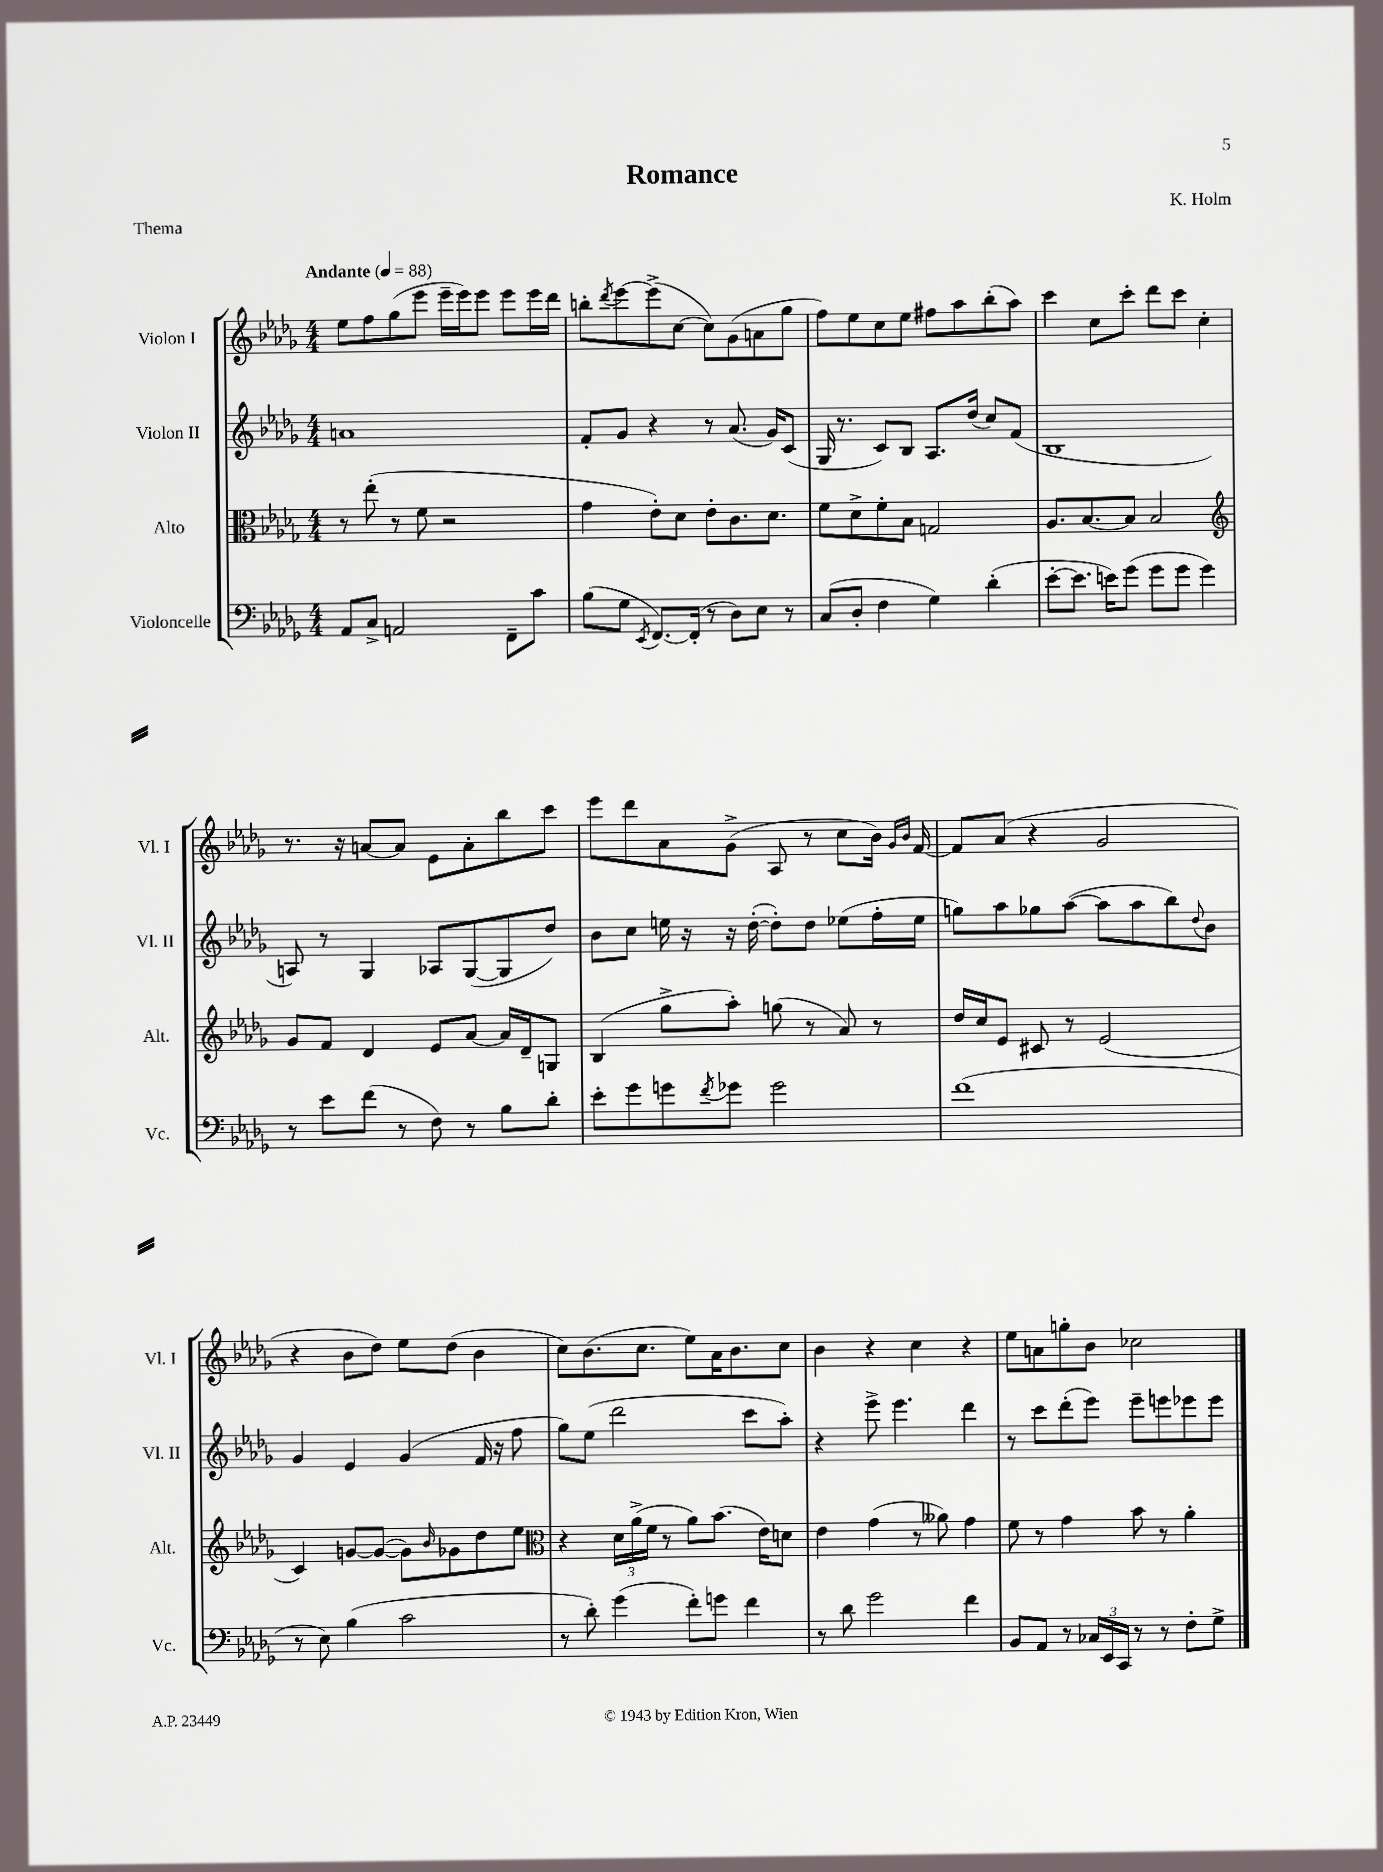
\header { title = "Romance" composer = "K. Holm" piece = "Thema" }
<<
\new StaffGroup <<
\new Staff = "s0" \with { instrumentName = "Violon I" shortInstrumentName = "Vl. I" } {
    \clef treble \key des \major \numericTimeSignature \time 4/4 \tempo "Andante" 4 = 88
    ees''8 f''8 ges''8( ees'''8 ees'''16-- ees'''16) ees'''8 ees'''8 ees'''16 des'''16 |
    b''8-. \acciaccatura { des'''8 } ees'''8~ ees'''8->( c''8~ c''8) ges'8( a'8 ges''8 |
    f''8) ees''8 c''8 ees''8 fis''8 aes''8 bes''8-.( aes''8) |
    c'''4 c''8 c'''8-. des'''8 c'''8 c''4-. |
    r8. r16 a'8~ a'8 ees'8 a'8-. bes''8 c'''8 |
    ees'''8 des'''8 aes'8 ges'8->( aes8 r8 c''8 bes'16) \grace { ges'16 bes'16 } f'16~ |
    f'8 aes'8( r4 ges'2 |
    r4 bes'8 des''8) ees''8 des''8( bes'4 |
    c''8) bes'8.( c''8. ees''8) aes'16 bes'8. c''8 |
    bes'4 r4 c''4 r4 |
    ees''8 a'8 g''8-. bes'8 ces''2 \bar "|." |
}
\new Staff = "s1" \with { instrumentName = "Violon II" shortInstrumentName = "Vl. II" } {
    \clef treble \key des \major \numericTimeSignature \time 4/4
    a'1 |
    f'8-. ges'8 r4 r8 aes'8.( ges'16) c'8( |
    ges16 r8. c'8) bes8 aes8. des''16( c''8) f'8( |
    bes1 |
    a8) r8 ges4 aes8 ges8~( ges8 des''8) |
    bes'8 c''8 e''16 r16 r16 des''16~-.( des''8-.) des''8 ees''8( f''16-. ees''16 |
    g''8) aes''8 ges''8 aes''8~( aes''8 aes''8 bes''8) \appoggiatura { des''8 } bes'8 |
    ges'4 ees'4 ges'4( f'16 r16 f''8 |
    ges''8) ees''8( des'''2 c'''8 aes''8-.) |
    r4 ees'''8-> ees'''4. des'''4 |
    r8 c'''8 des'''8-.( ees'''8) ees'''8-- e'''8 ees'''8 ees'''8 \bar "|." |
}
\new Staff = "s2" \with { instrumentName = "Alto" shortInstrumentName = "Alt." } {
    \clef alto \key des \major \numericTimeSignature \time 4/4
    r8 ees''8-.( r8 f'8 r2 |
    ges'4 ees'8-.) des'8 ees'8-. c'8. des'8. |
    f'8 des'8-> f'8-. bes8 g2 |
    aes8. bes8.~ bes8 bes2 |
    \clef treble ges'8 f'8 des'4 ees'8 aes'8~ aes'16 des'16-- g8 |
    bes4( ges''8-> aes''8-.) g''8( r8 aes'8) r8 |
    des''16 c''16 ees'8 cis'8 r8 ees'2( |
    c'4) g'8~ g'8~( g'8) \grace { bes'16 } ges'8 des''8 ees''8 |
    \clef alto r4 \tuplet 3/2 { des'16 aes'16->( f'16 } r8 aes'8) bes'8.( ees'16) d'8 |
    ees'4 ges'4( r8 aeses'8) ges'4 |
    f'8 r8 ges'4 bes'8 r8 aes'4-. \bar "|." |
}
\new Staff = "s3" \with { instrumentName = "Violoncelle" shortInstrumentName = "Vc." } {
    \clef bass \key des \major \numericTimeSignature \time 4/4
    aes,8 c8-> a,2 f,8-- c'8 |
    bes8( ges8 \acciaccatura { ees,8 } f,8.~) f,16-.( r8 des8) ees8 r8 |
    c8( des8-. f4 ges4) des'4-.( |
    ees'8~-. ees'8. e'16) ges'8( ges'8 ges'8 ges'4) |
    r8 ees'8 f'8( r8 f8) r8 bes8 des'8-. |
    ees'8-. ges'8 g'8 \acciaccatura { f'8 } ges'8 ges'2 |
    f'1( |
    r8 ees8) bes4( c'2 |
    r8 des'8-.) ges'4( f'8-.) g'8 f'4 |
    r8 des'8 ges'2 f'4 |
    bes,8 aes,8 r8 \tuplet 3/2 { ces16 ees,16 c,16 } r8 r8 f8-. ges8-> \bar "|." |
}
>>
>>
\layout { \context { \Score \remove "Bar_number_engraver" } }
